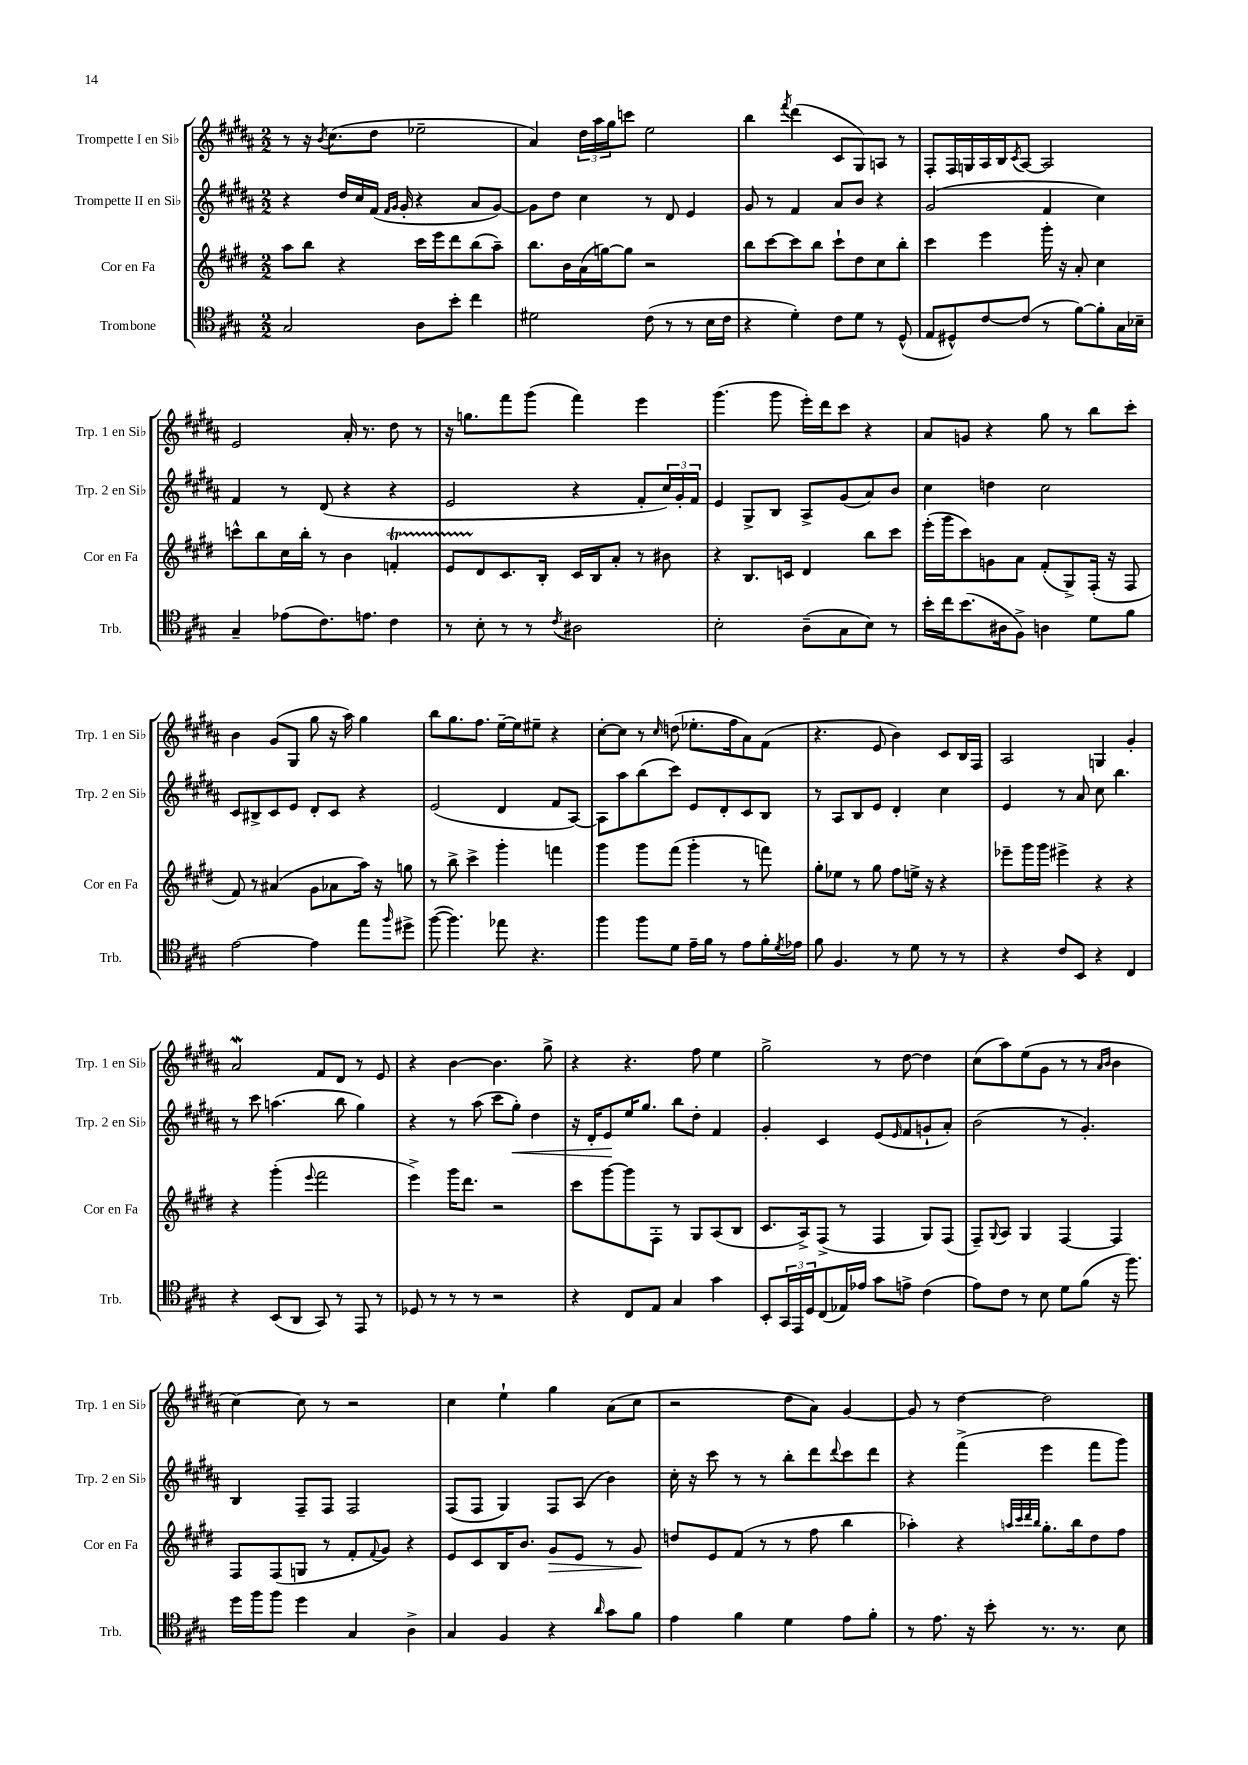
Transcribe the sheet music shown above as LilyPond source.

<<
\new StaffGroup <<
\new Staff = "s0" \with { instrumentName = "Trompette I en Sib" shortInstrumentName = "Trp. 1 en Sib" } {
    \clef treble \key b \major \numericTimeSignature \time 2/2
    r8 r16 \acciaccatura { b'8 } cis''8.( dis''8 ees''2-- |
    ais'4) \tuplet 3/2 { dis''16 ais''16 gis''16 } c'''8 e''2 |
    b''4 \acciaccatura { fis'''8 } dis'''4( cis'8 gis8) a8 r8 |
    fis8-. fis16 g16 ais16 b16 \acciaccatura { cis'8 } ais8~ ais2 |
    e'2 ais'16-. r8. dis''8 r8 |
    r16 g''8. fis'''8 gis'''8( fis'''4) e'''4 |
    gis'''4.( gis'''8 e'''16-.) dis'''16 cis'''8 r4 |
    ais'8 g'8 r4 gis''8 r8 b''8 cis'''8-. |
    b'4 gis'8( gis8 gis''8 r16 ais''16) gis''4 |
    b''8 gis''8. fis''8. e''16~-- e''16 eis''8-- r4 |
    cis''8~-. cis''8 r8 \grace { cis''16 } d''8( ees''8.-. fis''16 ais'8) fis'8( |
    r4. e'8 b'4) cis'8 b16 fis16 |
    ais2 g4 gis'4-. |
    ais'2\mordent fis'8 dis'8 r8 e'8 |
    r4 b'4~ b'4. gis''8-> |
    r4 r4. fis''8 e''4 |
    gis''2-> r8 dis''8~ dis''4 |
    cis''8( ais''8) e''8( gis'8 r8 r8 \grace { ais'16 b'16 } b'4 |
    cis''4~) cis''8 r8 r2 |
    cis''4 e''4-! gis''4 ais'8( cis''8 |
    r2 dis''8 ais'8) gis'4~ |
    gis'8 r8 dis''4~ dis''2 \bar "|." |
}
\new Staff = "s1" \with { instrumentName = "Trompette II en Sib" shortInstrumentName = "Trp. 2 en Sib" } {
    \clef treble \key b \major \numericTimeSignature \time 2/2
    r4 dis''16 cis''16 fis'16( \grace { fis'16 gis'16 } gis'16-. r4 ais'8 gis'8~) |
    gis'8 dis''8 cis''4 r8 dis'8 e'4 |
    gis'8 r8 fis'4 ais'8 b'8 r4 |
    gis'2( fis'4 cis''4) |
    fis'4 r8 dis'8( r4 r4 |
    e'2 r4 fis'8-. \tuplet 3/2 { cis''16) gis'16-. fis'16 } |
    e'4 gis8-> b8 ais8-> gis'8( ais'8) b'8 |
    cis''4 d''4 cis''2 |
    cis'8 bis8-> cis'8 e'8 dis'8-. cis'8 r4 |
    e'2( dis'4 fis'8 ais8~) |
    ais8 ais''8 b''8( cis'''8) e'8 dis'8-. cis'8 b8 |
    r8 ais8 b8 e'8 dis'4-. cis''4 |
    e'4 r8 ais'8 cis''8 b''4. |
    r8 cis'''8 a''4.( b''8 gis''4) |
    r4 r8 ais''8( cis'''8 gis''8-.\<) dis''4 |
    r16 dis'16-. e'8\! e''16 gis''8. b''8 dis''8-. fis'4 |
    gis'4-. cis'4 e'8( \grace { e'16 } fis'8 g'8-! ais'8-.) |
    b'2( r8 gis'4.-.) |
    b4 fis8-- fis8 fis2 |
    fis8( fis8 gis4) fis8 ais8( b'4) |
    cis''16-. r16 cis'''8 r8 r8 b''8-. dis'''8 \appoggiatura { dis'''8 } cis'''8 dis'''8 |
    r4 fis'''4->( e'''4 fis'''8 gis'''8) \bar "|." |
}
\new Staff = "s2" \with { instrumentName = "Cor en Fa" shortInstrumentName = "Cor en Fa" } {
    \clef treble \key e \major \numericTimeSignature \time 2/2
    a''8 b''8 r4 cis'''16 e'''16 dis'''8 b''8( a''8--) |
    b''8. b'16 a'16( g''16~) g''8 r2 |
    b''8 cis'''8~ cis'''8 b''8 cis'''8-! dis''8 cis''8 b''8-. |
    cis'''4 e'''4 gis'''16-. r16 a'8-. cis''4 |
    c'''8-^ b''8 cis''16 b''16-. r8 b'4 f'4-.\startTrillSpan |
    e'8 dis'8\stopTrillSpan cis'8. b16-. cis'16 b16 a'8-. r8 bis'8 |
    r4 b8. c'16 dis'4 b''8 cis'''8 |
    e'''16-.( gis'''16 cis'''8) g'8 a'8 fis'8-.( gis8->) fis16-.( r16 fis8 |
    fis'8) r8 ais'4( gis'8 aes'8 a''16) r16 g''8 |
    r8 b''8-> cis'''4-> gis'''4-. f'''4 |
    gis'''4 gis'''8 fis'''8( gis'''4-. r8 f'''8) |
    gis''8-. ees''8 r8 gis''8 fis''8 e''16-> r16 r4 |
    ees'''8-- gis'''16 gis'''16 eis'''4-> r4 r4 |
    r4 gis'''4-.( \appoggiatura { e'''8 } fis'''2 |
    e'''4->) gis'''16 dis'''8. r2 |
    cis'''8 gis'''8~ gis'''8 fis8-. r8 gis8 a8( b8 |
    cis'8. a16->) fis8->( r8 fis4 gis8) fis8( |
    fis8--) \appoggiatura { gis8 } a8 gis4 fis4~ fis4 |
    fis8 fis8( g8 r8 fis'8-. \appoggiatura { fis'8 } gis'8) r4 |
    e'8 cis'8 b16 b'8. gis'8\> e'8 r8 gis'8\! |
    d''8 e'8 fis'8( r8 r8 fis''8 b''4 |
    aes''4-.) r4 \grace { a''32 cis'''32 dis'''32 b''32 } gis''8.-. b''16 dis''8 fis''8 \bar "|." |
}
\new Staff = "s3" \with { instrumentName = "Trombone" shortInstrumentName = "Trb." } {
    \clef tenor \key a \major \numericTimeSignature \time 2/2
    gis2 a8 b'8-. cis''4 |
    dis'2 cis'8( r8 r8 b16 cis'16 |
    r4 d'4-.) cis'8 d'8 r8 d8-^( |
    e8 dis8-^) cis'8~ cis'8( r8 fis'8~) fis'8-. gis16 bes16-- |
    gis4-- ees'8( cis'8.) e'8. cis'4 |
    r8 b8-. r8 r8 \acciaccatura { cis'8 } ais2 |
    b2-. a8--( gis8 b8) r8 |
    b'16-. cis''16 b'8.( ais16 fis8->) a4 d'8 fis'8 |
    e'2~ e'4 e''8 \grace { fis''16 } dis''8-> |
    fis''8~( fis''4.) ees''8 r4. |
    fis''4 fis''8 d'8 e'16-- fis'16 r8 e'8 fis'16-. \acciaccatura { d'8 } ees'16 |
    fis'8 fis4. r8 d'8 r8 r8 |
    r4 cis'8 b,8 r4 cis4 |
    r4 b,8( a,8 gis,8) r8 e,8 r8 |
    des8 r8 r8 r8 r2 |
    r4 cis8 e8 gis4 gis'4 |
    b,8-. \tuplet 3/2 { gis,16 e,16 d16 } cis8( ees16) ees'16 gis'8 e'8-> cis'4( |
    e'8) cis'8 r8 b8 d'8 fis'8( r16 fis''8.) |
    d''16 fis''16 fis''8 d''4 gis4 a4-> |
    gis4 fis4 r4 \grace { a'16 } gis'8 fis'8 |
    e'4 fis'4 d'4 e'8 fis'8-. |
    r8 e'8. r16 b'8-. r8. r8. b8 \bar "|." |
}
>>
>>
\layout { \context { \Score \remove "Bar_number_engraver" } }
